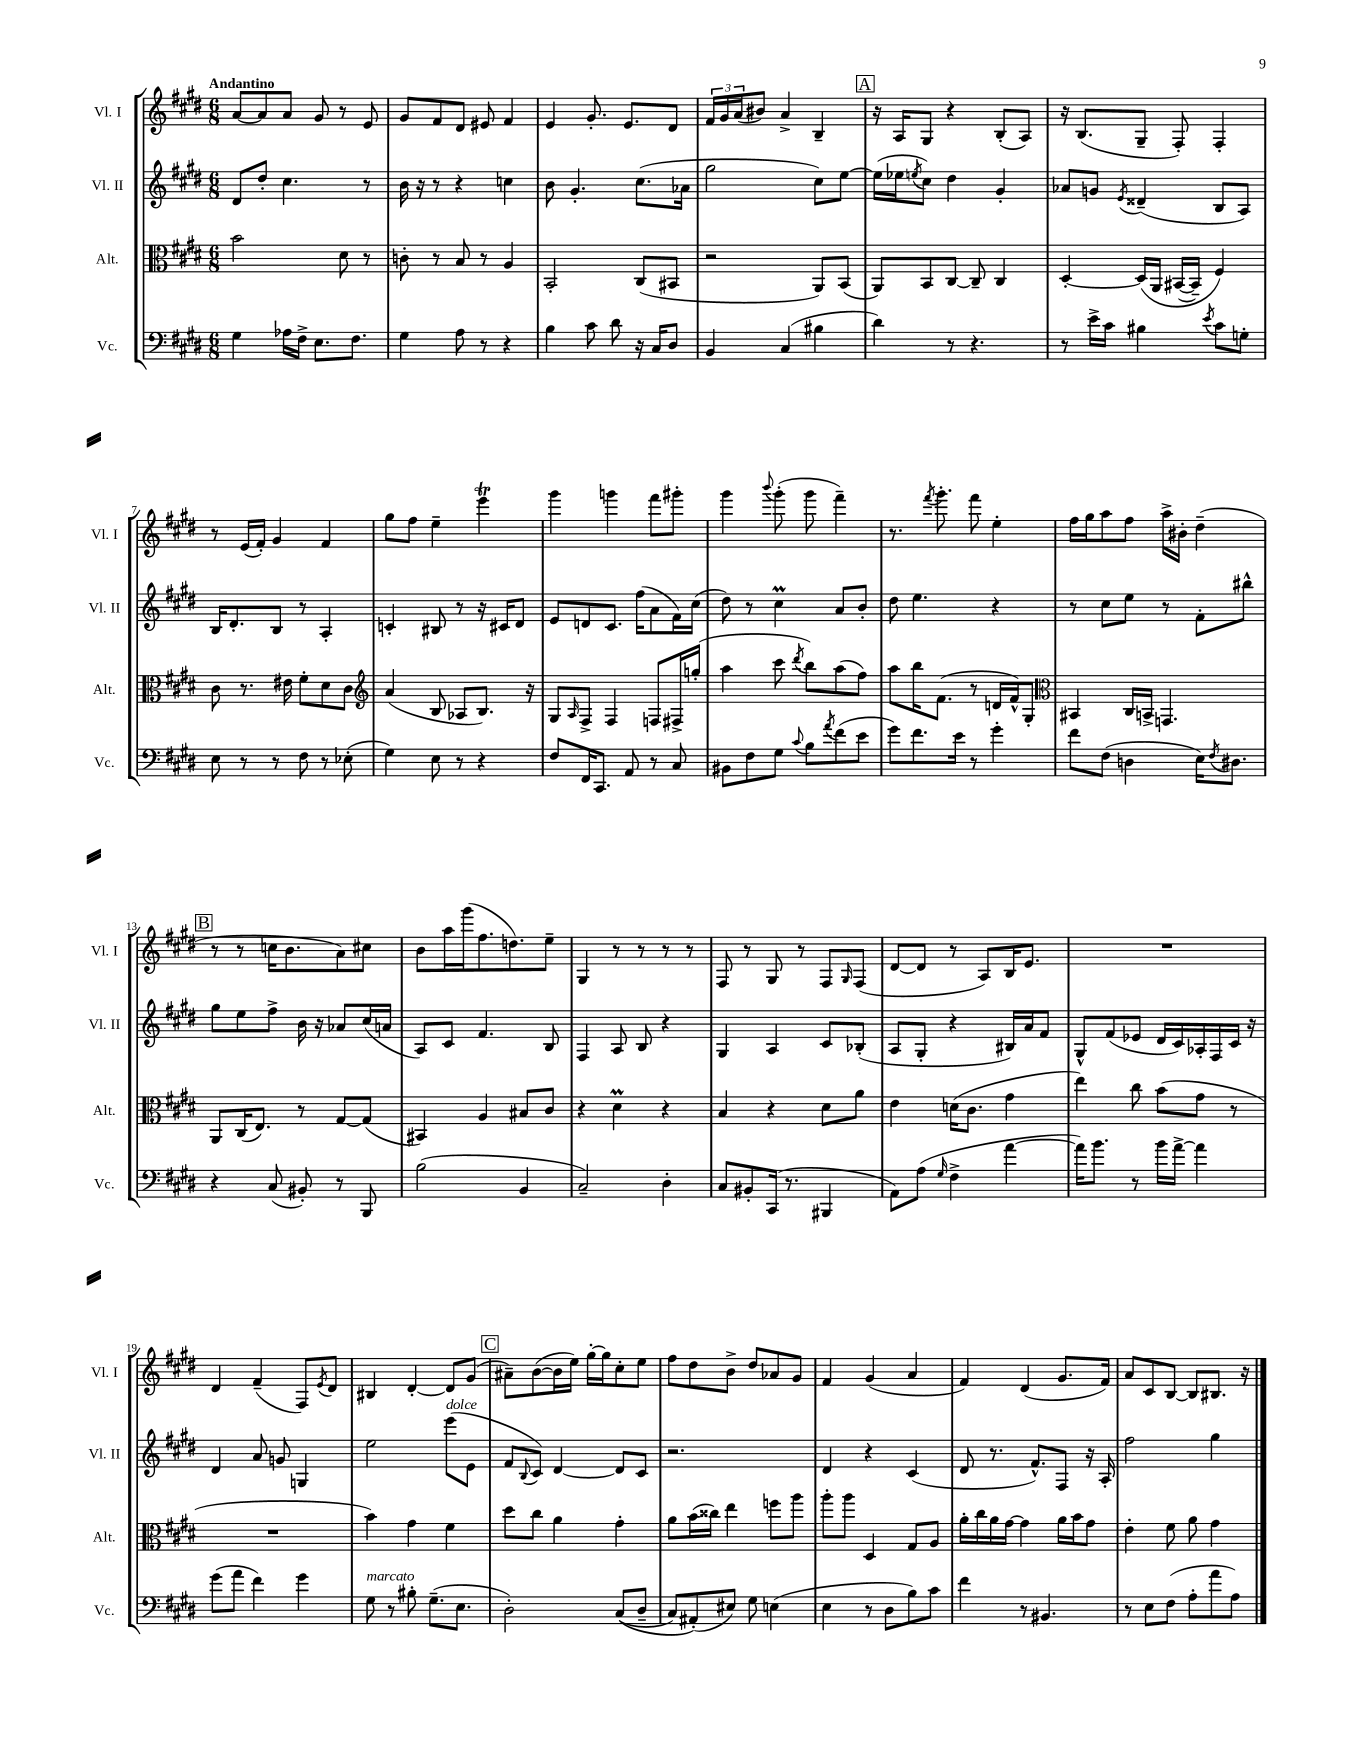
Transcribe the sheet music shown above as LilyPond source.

<<
\new StaffGroup <<
\new Staff = "s0" \with { instrumentName = "Vl. I" shortInstrumentName = "Vl. I" } {
    \clef treble \key e \major \numericTimeSignature \time 6/8 \tempo "Andantino"
    a'8~ a'8 a'8 gis'8 r8 e'8 |
    gis'8 fis'8 dis'8 eis'8 fis'4 |
    e'4 gis'8.-. e'8. dis'8 |
    \tuplet 3/2 { fis'16 gis'16 a'16( } bis'8) a'4-> b4-- |
    \mark \markup { \box "A" } r16 a16 gis8 r4 b8-.( a8) |
    r16 b8.( gis8-- fis8-.) fis4-. |
    r8 e'16( fis'16-.) gis'4 fis'4 |
    gis''8 fis''8 e''4-- e'''4\trill |
    gis'''4 g'''4 fis'''8 gis'''8-. |
    gis'''4 \appoggiatura { b'''8 } gis'''8-.( gis'''8 fis'''4--) |
    r8. \acciaccatura { fis'''8 } gis'''8.-. fis'''8 e''4-. |
    fis''16 gis''16 a''8 fis''8 a''16-> bis'16-. dis''4--( |
    \mark \markup { \box "B" } r8 r8 c''16 b'8. a'8) cis''8 |
    b'8 a''16 gis'''16( fis''8. d''8.) e''8-- |
    gis4 r8 r8 r8 r8 |
    fis8 r8 gis8 r8 fis8 \grace { gis16 } fis8( |
    dis'8~ dis'8 r8 a8) b16 e'8. |
    R2. |
    dis'4 fis'4--( fis8) \acciaccatura { e'8 } dis'8 |
    bis4 dis'4~-. dis'8 gis'8( |
    \mark \markup { \box "C" } ais'8--) b'8~( b'16 e''16) gis''16~-. gis''16 cis''8-. e''8 |
    fis''8 dis''8 b'8-> dis''8 aes'8 gis'8 |
    fis'4 gis'4( a'4 |
    fis'4) dis'4( gis'8. fis'16) |
    a'8 cis'8 b8~ b8 bis8. r16 \bar "|." |
}
\new Staff = "s1" \with { instrumentName = "Vl. II" shortInstrumentName = "Vl. II" } {
    \clef treble \key e \major \numericTimeSignature \time 6/8
    dis'8 dis''8-. cis''4. r8 |
    b'16 r16 r8 r4 c''4 |
    b'8 gis'4.-. cis''8.( aes'16 |
    gis''2 cis''8) e''8~ |
    \mark \markup { \box "A" } e''16( ees''16 \acciaccatura { e''8 } cis''8) dis''4 gis'4-. |
    aes'8 g'8 \acciaccatura { e'8 } disis'4--( b8 a8) |
    b16 dis'8.-. b8 r8 a4-. |
    c'4-. bis8 r8 r16 cis'16 dis'8 |
    e'8 d'8 cis'8. fis''16( a'8 fis'16) cis''16( |
    dis''8) r8 cis''4\prall a'8 b'8-. |
    dis''8 e''4. r4 |
    r8 cis''8 e''8 r8 fis'8-. bis''8-^ |
    \mark \markup { \box "B" } gis''8 e''8 fis''8-> b'16 r16 aes'8 cis''16( a'16 |
    a8) cis'8 fis'4. b8 |
    fis4 a8 b8 r4 |
    gis4 a4 cis'8 bes8-.( |
    a8 gis8-. r4 bis16) a'16 fis'8 |
    gis8-^ fis'8( ees'8 dis'16 cis'16) aes16-. fis16 cis'16 r16 |
    dis'4 a'8 g'8 g4 |
    e''2 e'''8^\markup { \italic "dolce" }( e'8 |
    \mark \markup { \box "C" } fis'8 \appoggiatura { b8 } cis'8) dis'4~ dis'8 cis'8 |
    r2. |
    dis'4 r4 cis'4( |
    dis'8 r8. fis'8.-^) fis8 r16 a16-. |
    fis''2 gis''4 \bar "|." |
}
\new Staff = "s2" \with { instrumentName = "Alt." shortInstrumentName = "Alt." } {
    \clef alto \key e \major \numericTimeSignature \time 6/8
    b'2 dis'8 r8 |
    c'8-. r8 b8 r8 a4 |
    b,2-. cis8( bis,8 |
    r2 a,8) b,8( |
    \mark \markup { \box "A" } a,8) b,8 cis8~ cis8-- cis4 |
    dis4~-. dis16\( a,16 bis,16~( bis,16--) fis4\) |
    cis'8 r8. eis'16 fis'8-. dis'8 cis'8 |
    \clef treble a'4( b8 aes8 b8.) r16 |
    gis8 \grace { a16 } fis8-> fis4 f8 fis16-> g''16-.( |
    a''4 cis'''8 \acciaccatura { dis'''8 } b''8) a''8( fis''8) |
    a''8 b''16 fis'8.( r8 d'16 fis'16-^) gis8-. |
    \clef alto bis,4 cis16 b,16-> g,4. |
    \mark \markup { \box "B" } a,8 cis16( e8.) r8 gis8~ gis8( |
    bis,4) a4 bis8 cis'8 |
    r4 dis'4\prall r4 |
    b4 r4 dis'8 a'8 |
    e'4 d'16( cis'8. gis'4 |
    e''4) cis''8 b'8( gis'8 r8 |
    R2. |
    b'4) gis'4 fis'4 |
    \mark \markup { \box "C" } dis''8 cis''8 a'4 gis'4-. |
    a'8 b'16( cisis''16) e''4 f''8 a''8 |
    a''8-. a''8 dis4 gis8 a8 |
    a'16-. cis''16 a'16 gis'16~ gis'4 a'16 b'16 gis'8 |
    e'4-. fis'8 a'8 gis'4 \bar "|." |
}
\new Staff = "s3" \with { instrumentName = "Vc." shortInstrumentName = "Vc." } {
    \clef bass \key e \major \numericTimeSignature \time 6/8
    gis4 aes16 fis16-> e8. fis8. |
    gis4 a8 r8 r4 |
    b4 cis'8 dis'8 r16 cis16 dis8 |
    b,4 cis4( bis4 |
    \mark \markup { \box "A" } dis'4) r8 r4. |
    r8 e'16-> cis'16 bis4 \acciaccatura { e'8 } cis'8 g8-. |
    e8 r8 r8 fis8 r8 ees8-.( |
    gis4) e8 r8 r4 |
    fis8 fis,16 cis,8. a,8 r8 cis8 |
    bis,8 fis8 gis8 \appoggiatura { cis'8 } b8 \acciaccatura { a'8 } fis'8( e'8 |
    gis'8) fis'8. e'16 r8 gis'4-. |
    fis'8 fis8( d4 e16) \acciaccatura { fis8 } dis8. |
    \mark \markup { \box "B" } r4 cis8( bis,8-.) r8 b,,8 |
    b2( b,4 |
    cis2--) dis4-. |
    cis8 bis,8-. cis,16( r8. bis,,4 |
    a,8) a8( \grace { gis16 } fis4-> a'4~ |
    a'16) b'8. r8 b'16 a'16~-> a'4 |
    gis'8( a'8 fis'4) gis'4 |
    gis8^\markup { \italic "marcato" } r8 bis8-. gis8.--( e8. |
    \mark \markup { \box "C" } dis2-.) cis8(\( dis8-- |
    cis8) ais,8-.(\) eis8) gis8 e4( |
    e4 r8 dis8 b8) cis'8 |
    fis'4 r8 bis,4. |
    r8 e8 fis8( a8-. a'8 a8) \bar "|." |
}
>>
>>
